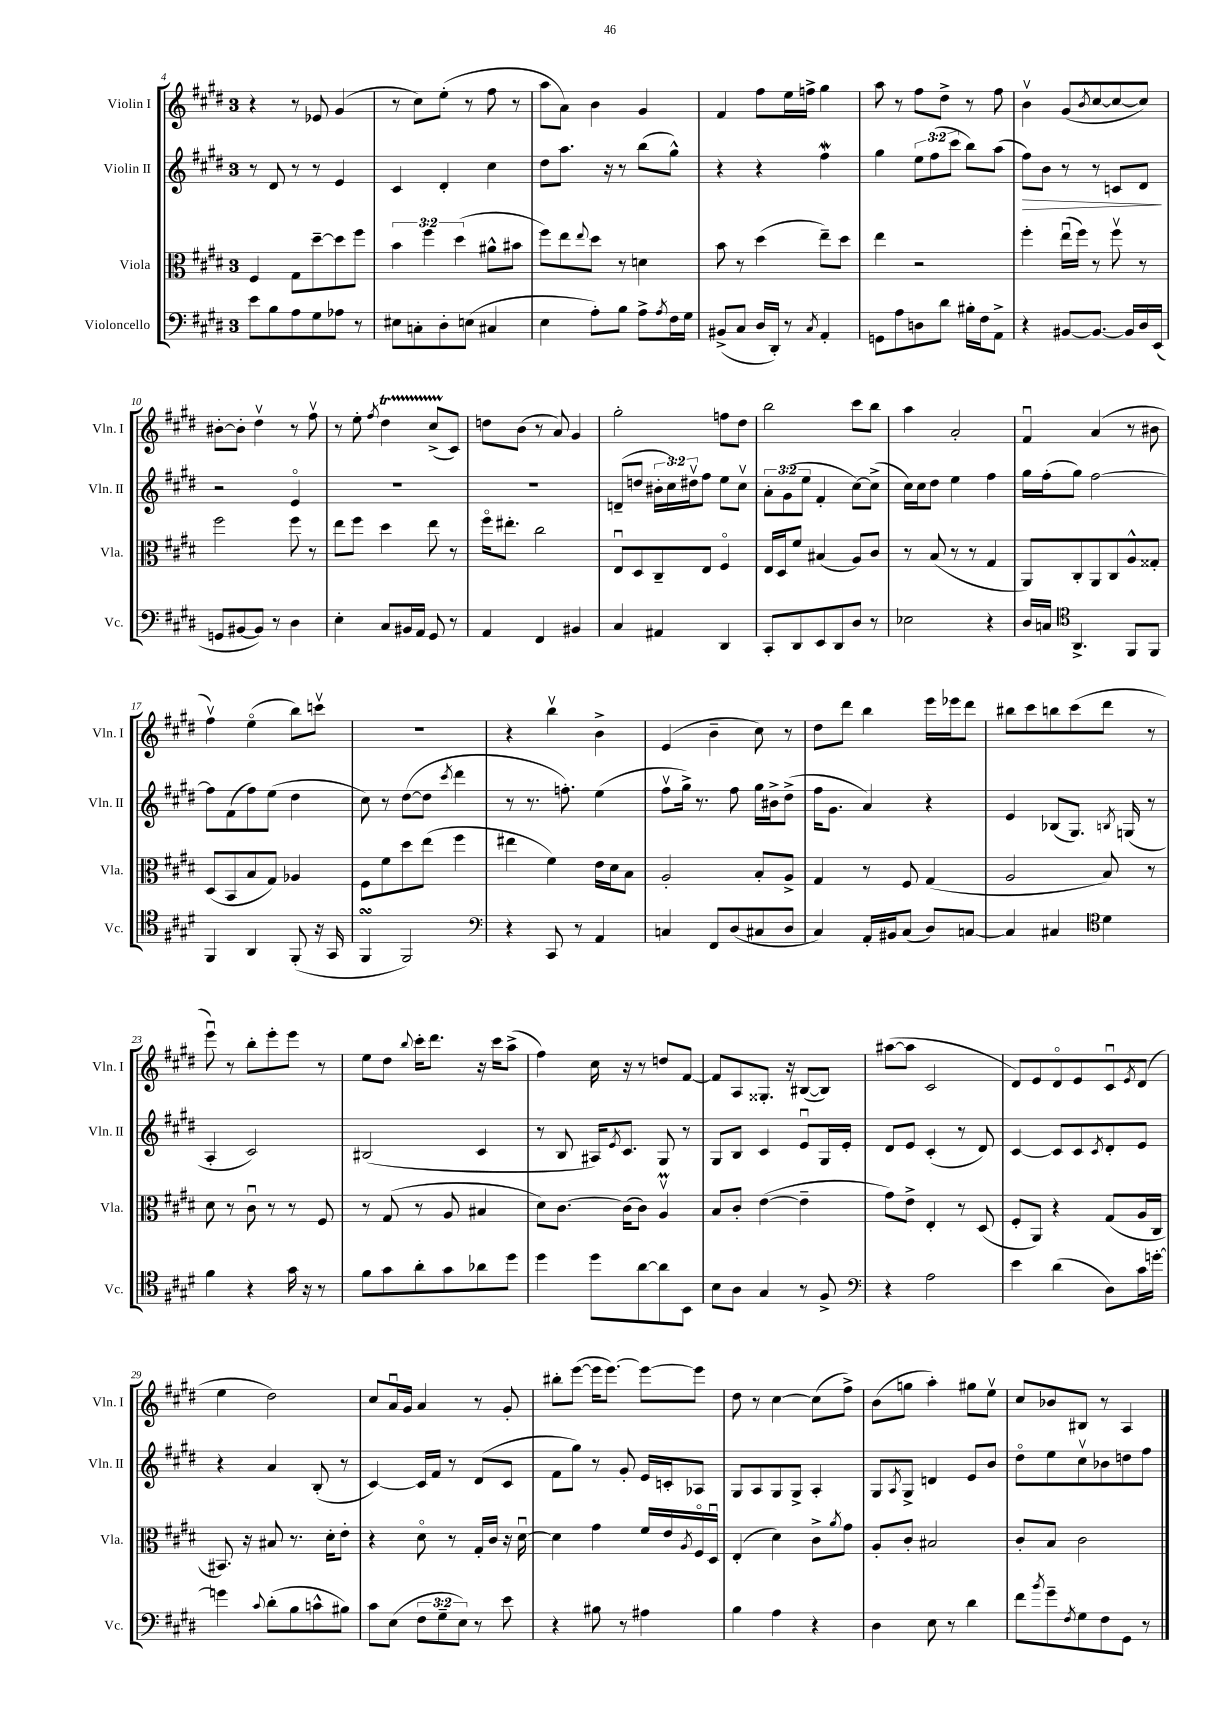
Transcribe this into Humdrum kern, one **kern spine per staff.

**kern	**kern	**kern	**kern
*staff4	*staff3	*staff2	*staff1
*clefF4	*clefC3	*clefG2	*clefG2
*k[f#c#g#d#]	*k[f#c#g#d#]	*k[f#c#g#d#]	*k[f#c#g#d#]
*M3/4	*M3/4	*M3/4	*M3/4
8e	4F#	8r	4r
8B	.	8d#	.
8A	8G#	8r	8r
8G#	[8dd#~	8r	8e-
8A-	8dd#]	4e	(4g#
8r	8ff#	.	.
=	=	=	=
8E#	6b	4c#	8r
8C'	.	.	8cc#)
.	6ff#	.	.
8D#'	.	4d#'	(8ee'
.	(6dd#	.	.
(8E	.	.	8r
4C#	8a#^^	4cc#	8ff#
.	8b#	.	8r
=	=	=	=
4E	8ff#)	8dd#	8aa
.	8ee	8.aa	8a)
.	8qqee	.	.
8A')	8dd#	.	4b
.	.	16r	.
8B	8r	8r	.
8A^	4d	(8bb	4g#
8qA	.	.	.
16F#	.	8gg#^^)	.
16G#	.	.	.
=	=	=	=
(8BB#^	8b	4r	4f#
8C#	8r	.	.
16D#	(4dd#	4r	8ff#
16DD#')	.	.	.
8r	.	.	16ee
.	.	.	16ff^
8qC#	.	.	.
4AA'	8ee~)	4ff#	4gg#
.	8dd#	.	.
=	=	=	=
8GG	4ee	4gg#	8aa
8A	.	.	8r
8D	2r	12ee	8ff#
.	.	(12ff#	.
8d#	.	.	8dd#^
.	.	12ccc#	.
16B#'	.	8bb)	8r
16F#	.	.	.
8AA^	.	(8aa	8ff#
=	=	=	=
4r	4ff#'	8ff#)	4bv
.	.	8b	.
[8BB#	(16eeu	8r	(8g#
.	16ff#)	.	.
.	.	.	8qb
8.BB#_	8r	8r	[8cc#
.	8ff#v	8c	8cc#_
16BB#]	.	.	.
16D#	8r	8d#	8cc#])
(16EE	.	.	.
=	=	=	=
8GG	2ff#	2r	[8b#'
[8BB#	.	.	8b#']
8BB#])	.	.	4dd#v
8r	.	.	.
4D#	8ff#	4eo	8r
.	8r	.	8ff#v
=	=	=	=
4E'	8ee	2.r	8r
.	8ff#	.	8ee'
.	.	.	8qff#
8C#	4dd#	.	4dd#
16BB#	.	.	.
16AA	.	.	.
8GG#	8ee	.	(8cc#^
8r	8r	.	8c#)
=	=	=	=
4AA	16ff#o	2.r	8dd
.	8.ee#'	.	.
.	.	.	(8b
4FF#	2cc#	.	8r
.	.	.	8a)
4BB#	.	.	4g#
=	=	=	=
4C#	8Eu	(8d~	2gg#'
.	8D#	8dd	.
4AA#	8C#~	24b#'	.
.	.	24cc#)	.
.	.	24dd#v	.
.	8E	8ff#	.
4DD#	4F#o	8ee	8ff
.	.	8cc#v	8dd#
=	=	=	=
8CC#'	16E	12a'	2bb
.	16D#	.	.
.	.	(12g#	.
8DD#	8f#	.	.
.	.	12ee	.
8EE	(4B#	4f#'	.
8DD#	.	.	.
8D#	8A)	[8cc#)	8ccc#
8r	8c#	(8cc#^]	8bb
=	=	=	=
2E-	8r	16cc#)	4aa
.	.	16cc#	.
.	(8B	8dd#	.
.	8r	4ee	2a'
.	8r	.	.
4r	4G#	4ff#	.
=	=	=	=
16D#	8AA)	16gg#	4f#u
16C	.	(16ff#'	.
*clefC4	*	*	*
4.AA^	8C#'	8gg#)	.
.	8AA	[2ff#	(4a
.	8C#	.	.
8FF#	8A^^	.	8r
8FF#	8G##'	.	8b#
=	=	=	=
4FF#	(8D#	8ff#]	4ff#v)
.	8BB	(8f#	.
4AA	8B	8ff#)	(4eeo
.	8G#)	(8ee	.
(8FF#'	4A-	4dd#	8bb)
16r	.	.	8cccv
16GG#	.	.	.
=	=	=	=
4FF#	8F#	8cc#)	2.r
.	8f#	8r	.
2FF#)	8dd#	([8dd#	.
.	(8ee	8dd#]	.
.	.	8qccc#	.
.	4ff#	4ddd#	.
=	=	=	=
*clefF4	*	*	*
4r	4ee#	8r	4r
.	.	8.r	.
8CC#	4f#)	.	4bbv
.	.	8.ff')	.
8r	.	.	.
4AA	16e	(4ee	4b^
.	16d#	.	.
.	8B	.	.
=	=	=	=
4C	2A'	8ff#v	(4e
.	.	16gg#^)	.
.	.	8.r	.
8FF#	.	.	4b~
(8D#	.	8ff#	.
8C#	8B'	16gg#	8cc#)
.	.	16b#^	.
8D#	8A^	(8dd#^	8r
=	=	=	=
4C#)	4G#	16ff#	8dd#
.	.	8.g#	.
.	.	.	8ddd#
16AA'	8r	4a)	4bb
16BB#	.	.	.
(8C#	8F#	.	.
8D#)	(4G#	4r	16eee
.	.	.	16eee-
[8C	.	.	8ddd#
=	=	=	=
4C]	2A	4e	8bb#
.	.	.	8ccc#
4C#	.	(8B-	8bb
.	.	8.G#)	(8ccc#
*clefC4	*	*	*
4d#	8B)	.	8ddd#
.	.	8qB	.
.	.	(16G	.
.	8r	8r	8r
=	=	=	=
4f#	8d#	4A'	8eeeu)
.	8r	.	8r
4r	8c#u	2c#)	8bb'
.	8r	.	8eee'
16g#	8r	.	8eee
16r	.	.	.
8r	8F#	.	8r
=	=	=	=
8f#	8r	(2B#	8ee
8g#	(8G#	.	8dd#
.	.	.	8qqbb
8a'	8r	.	16ccc#'
.	.	.	8.ddd#
8g#	8A	.	.
8a-	4B#	4c#	16r
.	.	.	16ccc#
8dd#	.	.	(8aa^
=	=	=	=
4dd#	8d#)	8r	4ff#)
.	[8.c#	8B	.
8dd#	.	16A#)	16cc#
.	.	8qe	.
.	(16c#]	8.c#	16r
[8a	8c#)	.	8r
8a]	4Av	8G#	8dd
8BB	.	8r	[8f#
=	=	=	=
8B	8B	8G#	8f#]
8A	8c#'	8B	8A
4G#	([4e	4c#	8.G##'
.	.	.	16r
8r	4e~]	8eu	([8B#
8F#^	.	16G#	8B#])
.	.	16e'	.
=	=	=	=
*clefF4	*	*	*
4r	8g#)	8d#	([8aa#
.	8e^	8e	8aa#]
2A	4E'	(4c#'	2c#
.	8r	8r	.
.	(8D#	8d#)	.
=	=	=	=
4e	8F#'	[4c#	8d#)
.	8AA)	.	8e
(4d#	4r	8c#]	8d#o
.	.	8c#	8e
.	.	8qc#	.
8D#)	(8G#	8d#'	8c#u
.	.	.	8qe
16c#	16A	8e	(8d#
[16g'	16C#	.	.
=	=	=	=
4g]	8.BB#)	4r	4ee
.	16r	.	.
8qqc#	.	.	.
(8d#'	8B#	4a	2dd#)
8B	8.r	.	.
8c^^	.	(8B'	.
.	16d#'	.	.
8B#)	8e'	8r	.
=	=	=	=
8c#	4r	[4c#)	8cc#
(8E	.	.	16au
.	.	.	16g#
12F#	8d#o	16c#]	4a
.	.	16f#	.
12G#~	.	.	.
.	8r	8r	.
12E)	.	.	.
8r	16G#'	(8d#	8r
.	16c#	.	.
8e	16r	8c#	8g#'
.	[16d#u	.	.
=	=	=	=
4r	4d#]	8f#	8bb#'
.	.	8gg#)	([8eee
8B#	4g#	8r	16eee]
.	.	.	[8.eee)
8r	.	8g#'	.
4A#	16f#	16e	8eee_
.	16e	16c'	.
.	8qA	.	.
.	16F#o	8A-	8eee]
.	16D#u	.	.
=	=	=	=
4B	(4E'	8G#	8dd#
.	.	8A	8r
4A	4d#)	8G#	[4cc#
.	.	8G#^	.
4r	8c#^	4A'	(8cc#]
.	8qa	.	.
.	8g#	.	8ff#^)
=	=	=	=
4D#	8A'	8G#	(8b
.	.	8qA	.
.	8c#'	8G#^	8gg
8E	2B#	4d	4aa')
8r	.	.	.
4d#	.	8e	8gg#
.	.	8b	8eev
=	=	=	=
8f#	8c#'	8dd#o	8cc#
8qb	.	.	.
8g#~	8B	8ee	8b-
8qF#	.	.	.
8G#	2c#	8cc#v	8B#
8F#	.	8b-	8r
8GG#	.	8dd	4A
8r	.	8ff#	.
==	==	==	==
*-	*-	*-	*-
